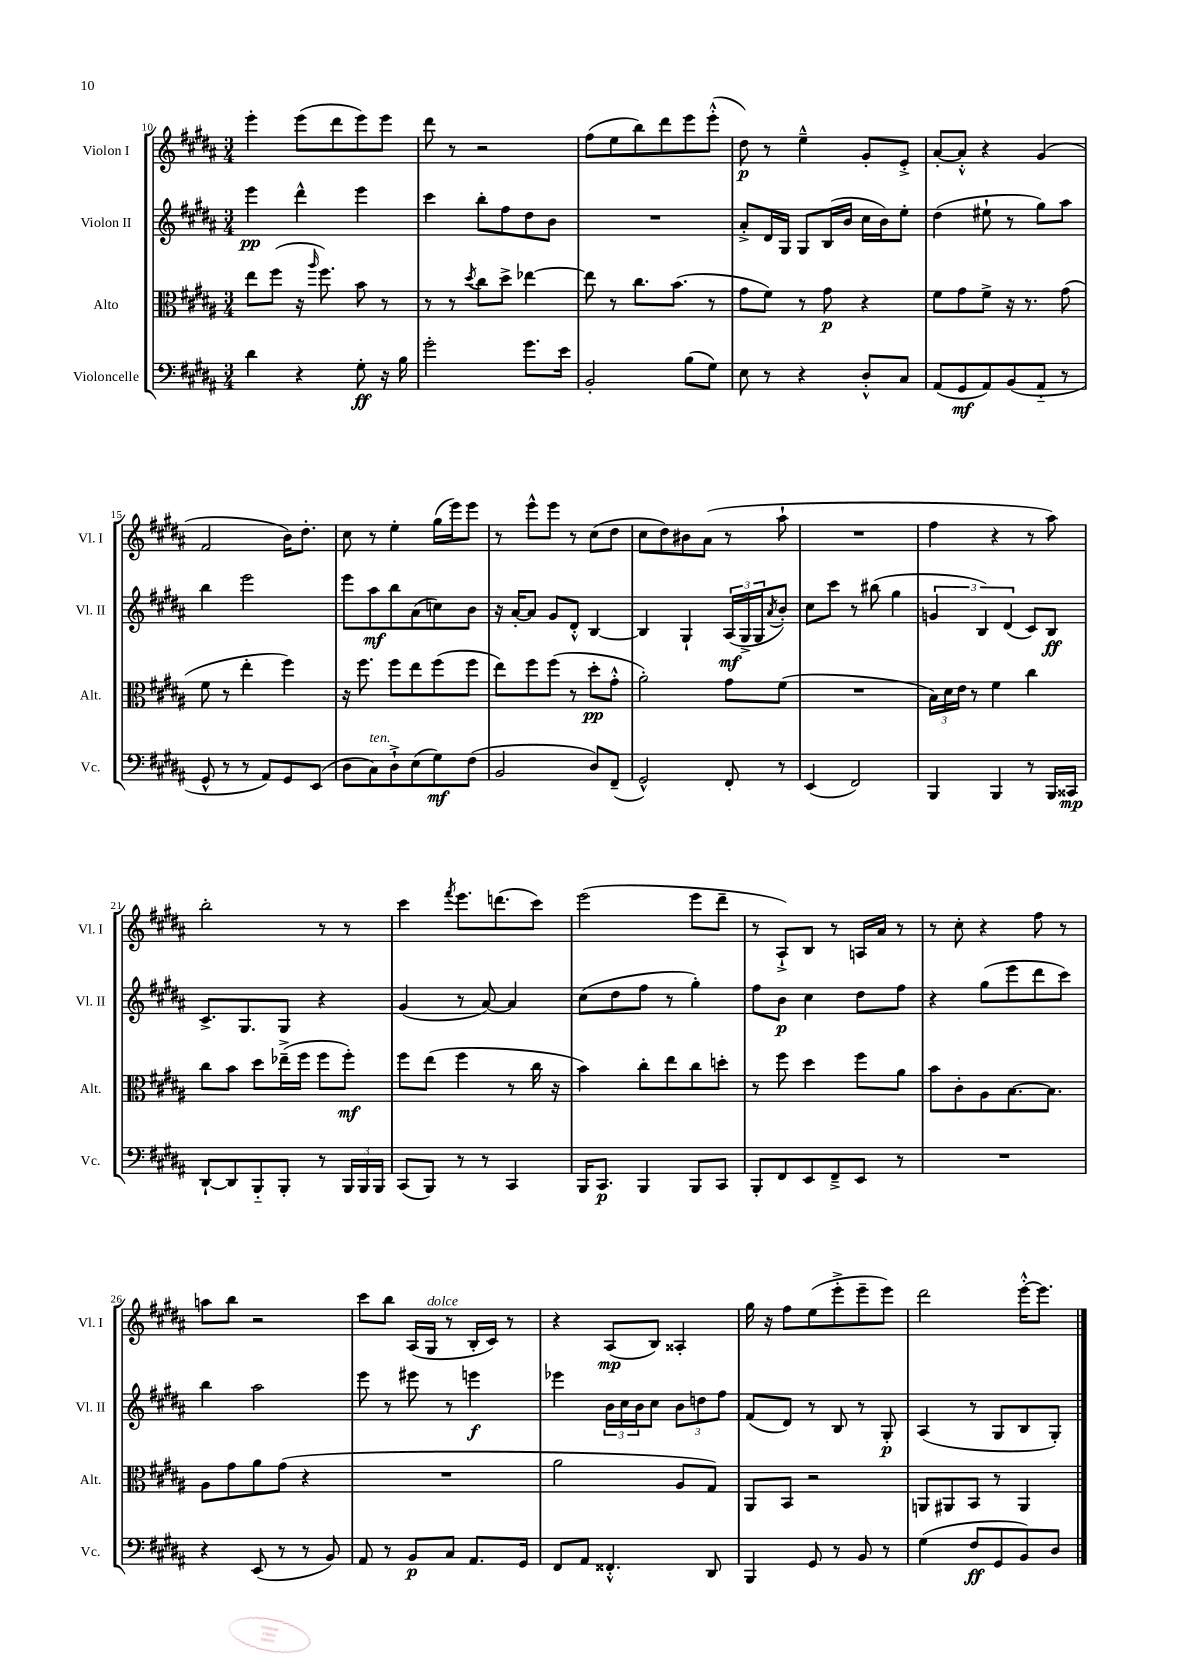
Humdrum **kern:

**kern	**kern	**kern	**kern
*staff4	*staff3	*staff2	*staff1
*clefF4	*clefC3	*clefG2	*clefG2
*k[f#c#g#d#a#]	*k[f#c#g#d#a#]	*k[f#c#g#d#a#]	*k[f#c#g#d#a#]
*M3/4	*M3/4	*M3/4	*M3/4
4d#	8ee	4eee	4eee'
.	(8ff#	.	.
4r	16r	4ddd#^^	(8eee
.	16qqaa#	.	.
.	8.ff#)	.	.
.	.	.	8ddd#
8G#'	8b	4eee	8eee)
16r	8r	.	8eee
16B	.	.	.
=	=	=	=
2g#'	8r	4ccc#	8ddd#
.	8r	.	8r
.	8qdd#	.	.
.	8cc#	8bb'	2r
.	8dd#^	8ff#	.
8.g#	[4ee-	8dd#	.
.	.	8b	.
16e	.	.	.
=	=	=	=
2BB'	8ee-]	2.r	(8ff#
.	8r	.	8ee
.	8.cc#	.	8bb)
.	.	.	8ddd#
.	(8.b	.	.
(8B	.	.	8eee
8G#)	8r	.	(8eee'^^
=	=	=	=
8E	8g#	8a#'^	8dd#)
8r	8f#)	16d#	8r
.	.	16G#	.
4r	8r	8G#	4ee~^^
.	8g#	(16B	.
.	.	16b	.
8D#'^^	4r	16cc#	8g#'
.	.	16b)	.
8C#	.	8ee'	8e'^
=	=	=	=
(8AA#	8f#	(4dd#	[8a#'
8GG#	8g#	.	8a#'^^]
8AA#)	8f#^	8ee#`	4r
(8BB	16r	8r	.
.	8.r	.	.
8AA#'~	.	8gg#)	(4g#
8r	(8g#	8aa#	.
=	=	=	=
8GG#^^	8f#	4bb	2f#
8r	8r	.	.
8r	4ee'	2eee	.
8AA#)	.	.	.
8GG#	4ff#)	.	16b)
.	.	.	8.dd#'
(8EE	.	.	.
=	=	=	=
8D#	16r	8eee	8cc#
.	8.ff#	.	.
8C#)	.	8aa#	8r
8D#`^	8ff#	8bb	4ee'
(8E	8ee	(8a#	.
8G#)	(8ff#	8cc)	(16gg#
.	.	.	16eee)
(8F#	8ff#	8b	8eee
=	=	=	=
2BB	8ee)	16r	8r
.	.	[16a#'	.
.	8ff#	8a#]	8eee^^
.	(8ff#	8g#	8eee
.	8r	8d#'^^	8r
8D#)	8dd#'	[4B	(8cc#
(8FF#~	8g#'^^	.	8dd#
=	=	=	=
2GG#^^)	2a#')	4B]	8cc#
.	.	.	8dd#)
.	.	4G#`	8b#
.	.	.	(8a#
8FF#'	8g#	(24A#	8r
.	.	24G#^	.
.	.	24G#	.
.	.	8qa#	.
8r	(8f#	8b')	8aa#`
=	=	=	=
(4EE	2.r	8cc#	2.r
.	.	8ccc#	.
2FF#)	.	8r	.
.	.	(8bb#	.
.	.	4gg#	.
=	=	=	=
4BBB	24B)	6g	4ff#
.	24d#	.	.
.	24e	.	.
.	8r	.	.
.	.	6B)	.
4BBB	4f#	.	4r
.	.	(6d#	.
8r	4cc#	8c#)	8r
16BBB	.	8B	8aa#)
16CC##	.	.	.
=	=	=	=
[8DD#`	8cc#	8.c#^	2bb'
8DD#]	8b	.	.
.	.	8.G#	.
8BBB'~	8dd#	.	.
8BBB'	(16ee-~^	8G#	.
.	16ff#	.	.
8r	8ff#	4r	8r
24BBB	8ff#')	.	8r
24BBB	.	.	.
24BBB	.	.	.
=	=	=	=
(8CC#	8ff#	(4g#	4ccc#
8BBB)	(8ee	.	.
.	.	.	8qfff#
8r	4ff#	8r	8.eee
8r	.	[8a#)	.
.	.	.	(8.ddd
4CC#	8r	4a#]	.
.	16cc#	.	8ccc#)
.	16r	.	.
=	=	=	=
16BBB	4b)	(8cc#	(2eee
8.CC#	.	.	.
.	.	8dd#	.
4BBB	8cc#'	8ff#	.
.	8ee	8r	.
8BBB	8cc#	4gg#')	8eee
8CC#	8dd'	.	8ddd#~
=	=	=	=
8BBB'	8r	8ff#	8r
8FF#	8ff#	8b	8A#`^)
8EE	4dd#	4cc#	8B
8FF#~^	.	.	8r
8EE	8ff#	8dd#	16A
.	.	.	16a#
8r	8a#	8ff#	8r
=	=	=	=
2.r	8b	4r	8r
.	8c#'	.	8cc#'
.	8A#	(8gg#	4r
.	[8.B	8eee	.
.	.	8ddd#	8ff#
.	8.B]	.	.
.	.	8ccc#)	8r
=	=	=	=
4r	8A#	4bb	8aa
.	8g#	.	8bb
(8EE	8a#	2aa#	2r
8r	(8g#	.	.
8r	4r	.	.
8BB)	.	.	.
=	=	=	=
8AA#	2.r	8eee	8ccc#
8r	.	8r	8bb
8BB	.	8eee#	(16A#
.	.	.	16G#
8C#	.	8r	8r
8.AA#	.	4eee	16B'
.	.	.	16c#)
.	.	.	8r
16GG#	.	.	.
=	=	=	=
8FF#	2a#	4eee-	4r
8AA#	.	.	.
4.FF##'^^	.	24b	(8A#
.	.	24cc#	.
.	.	24b	.
.	.	8cc#	8B)
.	8A#	12b	4A##'
.	.	12dd	.
8DD#	8G#)	.	.
.	.	12ff#	.
=	=	=	=
4BBB	8AA#	(8f#	16gg#
.	.	.	16r
.	8BB	8d#)	8ff#
8GG#	2r	8r	(8ee
8r	.	8B	8eee'^
8BB	.	8r	8eee~
8r	.	8G#'	8eee)
=	=	=	=
(4G#	8AA	(4A#	2ddd#
.	8AA#	.	.
8F#	8BB	8r	.
8GG#	8r	8G#	.
8BB)	4AA#	8B	[16eee'^^
.	.	.	8.eee]
8D#	.	8G#')	.
==	==	==	==
*-	*-	*-	*-
